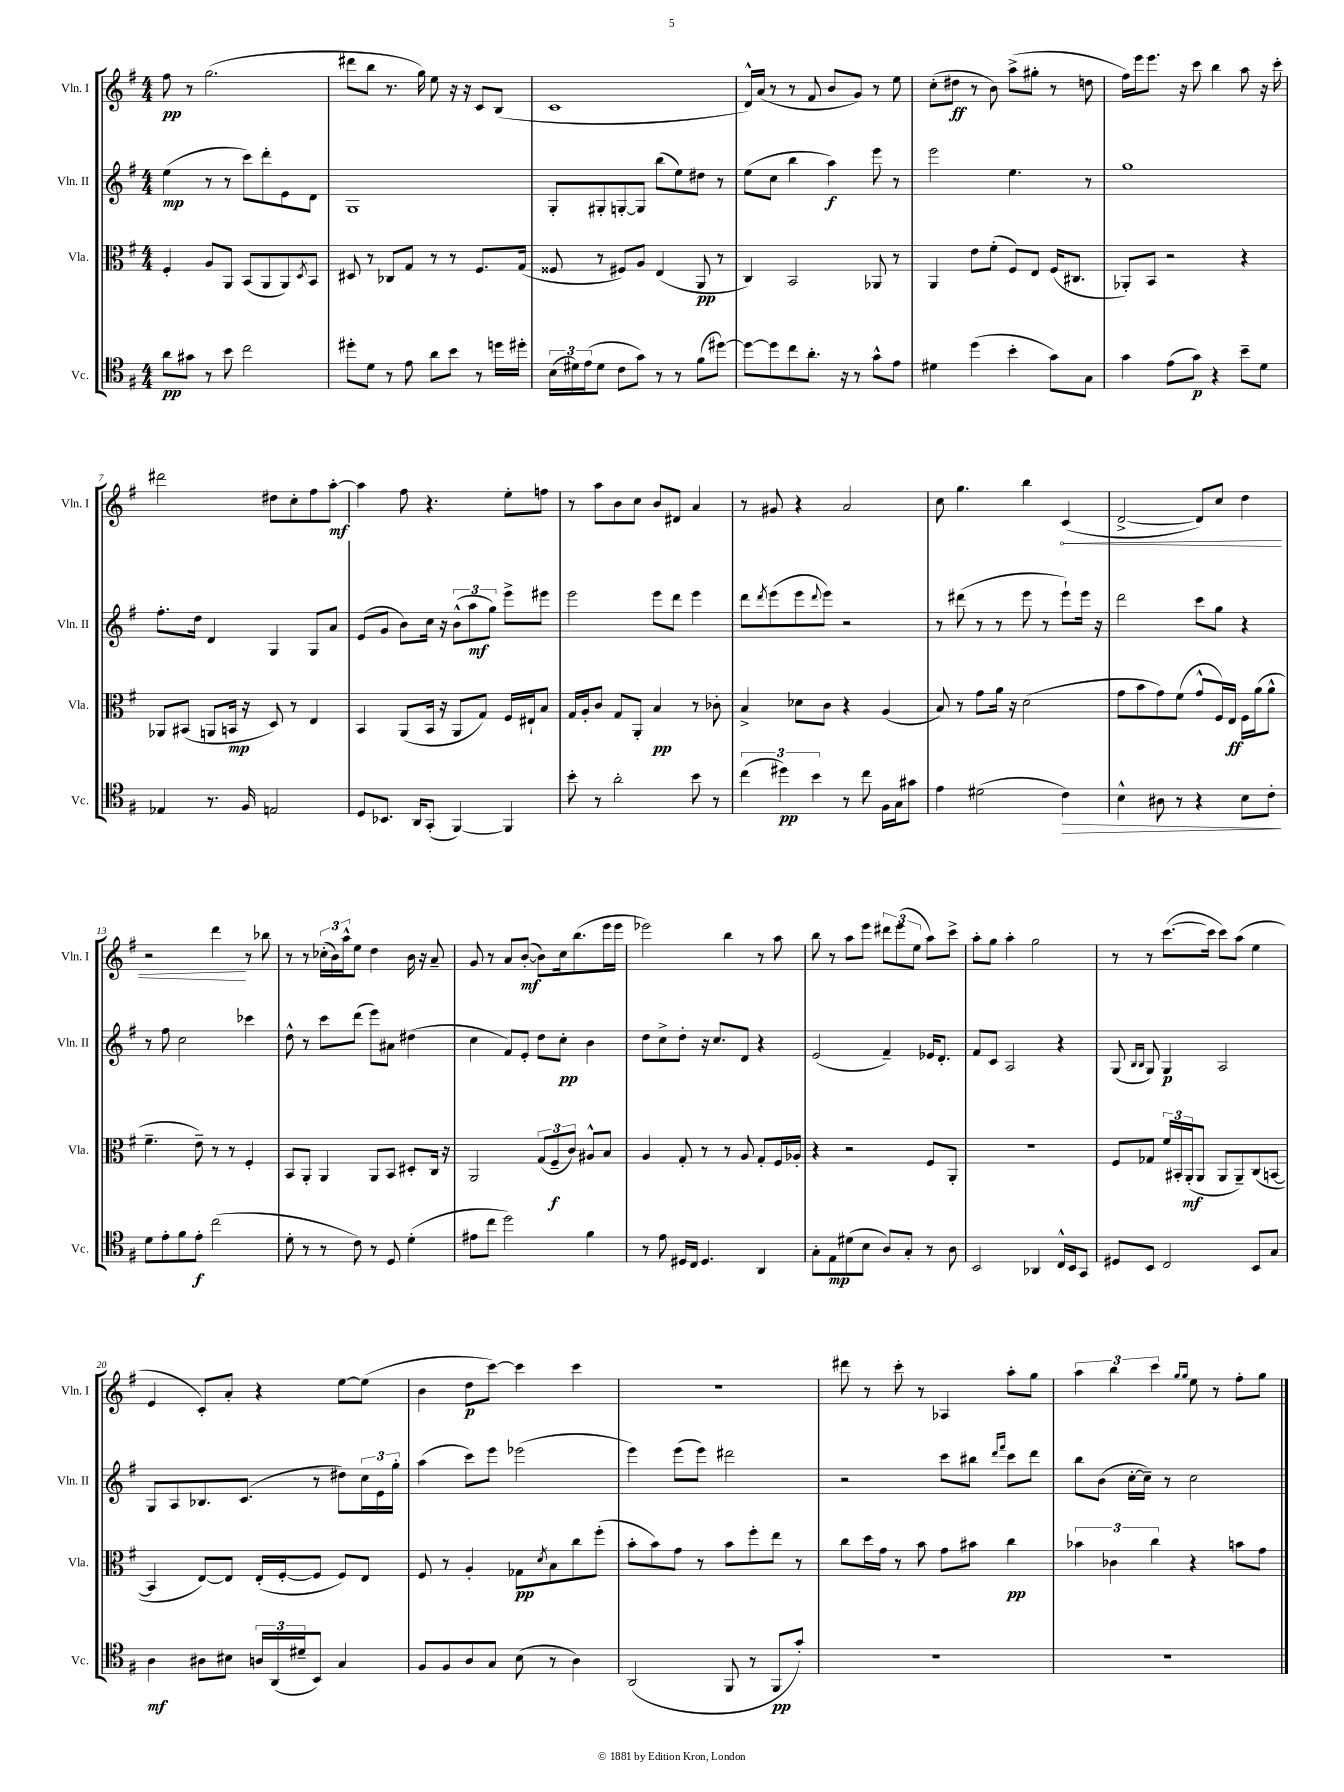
<<
\new StaffGroup <<
\new Staff = "s0" \with { instrumentName = "Vln. I" shortInstrumentName = "Vln. I" } {
    \clef treble \key g \major \numericTimeSignature \time 4/4
    fis''8\pp r8 g''2.( |
    dis'''8 b''8 r8. g''16) e''8 r16 r16 c'8 b8( |
    c'1 |
    d'16-^) a'16( r8 r8 fis'8 b'8 g'8) r8 e''8 |
    c''8-.( dis''8\ff r8 b'8) a''8->( gis''8-. r8 d''8 |
    fis''16) e'''16 e'''8. r16 c'''8 b''4 a''8 r16 c'''16-. |
    dis'''2 dis''8 c''8-. fis''8 a''8~-.\mf |
    a''4 fis''8 r4. e''8-. f''8 |
    r8 a''8 b'8 c''8 b'8 dis'8 a'4 |
    r8 gis'8 r4 a'2 |
    c''8 g''4. b''4 \once \override Hairpin.circled-tip = ##t c'4\<( |
    d'2~-> d'8) c''8 d''4 |
    r2 d'''4\! r8 bes''8 |
    r8 r8 \tuplet 3/2 { ces''16-.( b'16) a''16-^ } e''8 d''4 b'16 r16 a'8-- |
    g'8 r8 a'8 b'8~-.\mf( b'8) c''16 b''8.( e'''16 e'''16 |
    ees'''2) b''4 r8 a''8 |
    b''8 r8 a''8 e'''8 \tuplet 3/2 { dis'''8 e'''8( e''8 } a''8) c'''8-> |
    a''8-. g''8 a''4-. g''2 |
    r8 r8 c'''8.~( c'''16 c'''8) a''8( e''4 |
    e'4 c'8-.) a'8-. r4 e''8~ e''8( |
    b'4 d''8\p c'''8~) c'''4 c'''4 |
    R1 |
    dis'''8 r8 c'''8-. r8 aes4 a''8-. g''8 |
    \tuplet 3/2 { a''4 b''4 c'''4 } \grace { g''16 g''16 } e''8 r8 fis''8-. g''8 \bar "|." |
}
\new Staff = "s1" \with { instrumentName = "Vln. II" shortInstrumentName = "Vln. II" } {
    \clef treble \key g \major \numericTimeSignature \time 4/4
    e''4\mp( r8 r8 c'''8) d'''8-. e'8 d'8 |
    g1 |
    g8-. gis8-. g8~-. g8 b''8( e''8) dis''8 r8 |
    e''8( c''8 b''4 a''4\f) e'''8 r8 |
    e'''2 e''4. r8 |
    g''1 |
    fis''8.-. d''16 d'4 g4 g8 a'8 |
    e'8( g'8 b'8) c''16 r16 \tuplet 3/2 { b'8-^( a''8\mf g''8) } e'''8-> eis'''8 |
    e'''2 e'''8 d'''8 e'''4 |
    d'''8 \acciaccatura { d'''8 } e'''8( e'''8 \appoggiatura { d'''8 } e'''8) r2 |
    r8 dis'''8( r8 r8 e'''8 r8 e'''8-!) e'''16 r16 |
    d'''2 c'''8 g''8 r4 |
    r8 fis''8 c''2 ces'''4 |
    d''8-^ r8 c'''8 d'''8( e'''8) ais'8 dis''4( |
    c''4 fis'8) e'8-. d''8 c''8-.\pp b'4 |
    d''8 c''8-> d''8-. r16 c''8. d'8 r4 |
    e'2( fis'4--) ees'16 d'8.-. |
    fis'8 c'8 a2 r4 |
    g8( \grace { b16 b16 } g8) g4\p a2 |
    g8 a8 bes8. c'8.( r8 dis''8) \tuplet 3/2 { c''16 e'16 g''16-. } |
    a''4( c'''8) e'''8 ees'''2( |
    e'''4) e'''8( e'''8) dis'''2 |
    r2 c'''8 bis''8 \grace { d'''16 fis'''16 } c'''8 d'''8 |
    b''8 b'8( c''16~-. c''16--) r8 c''2 \bar "|." |
}
\new Staff = "s2" \with { instrumentName = "Vla." shortInstrumentName = "Vla." } {
    \clef alto \key g \major \numericTimeSignature \time 4/4
    fis4-. a8 a,8 b,8( a,8 a,8) \acciaccatura { d8 } b,8 |
    dis8 r8 ces8 g8 r8 r8 fis8. g16( |
    fisis8 r8 fis8) a8 e4( a,8\pp r8 |
    c4) b,2 aes,8 r8 |
    a,4 e'8 fis'8-.( fis8) e8 fis16( cis8. |
    aes,8-.) b,8 r2 r4 |
    aes,8 bis,8( a,8 b,16\mp r16 d8) r8 e4 |
    b,4 a,8( b,16 r16 a,8 g8) fis16 eis16-! b8 |
    g16 a16-. c'8 g8 a,8-. b4\pp r8 ces'8-. |
    b4-> des'8 c'8 r4 a4( |
    b8) r8 g'8 a'16 r16 d'2( |
    g'8 b'8 g'8) fis'8( g'8-^ fis16) e16\ff fis16 a'16( a'8-^ |
    fis'4.-- e'8--) r8 r8 fis4-. |
    b,8 a,8-. a,4 a,8 b,8 dis8-. c16 r16 |
    a,2 \tuplet 3/2 { g8( fis8--\f c'8) } ais8-^ b8 |
    a4 g8-. r8 r8 a8 g8-. fis16 aes16-. |
    r4 r2 fis8 a,8-. |
    R1 |
    fis8 ges8 \tuplet 3/2 { fis'16 bis,16-. a,16-.\mf( } a,8 a,8 a,8--) c8( b,8~ |
    b,4 e8~) e8 e16-.( fis16~-. fis8 fis8) e8 |
    fis8 r8 a4-. ges8\pp \acciaccatura { d'8 } b8 c''8 fis''8-.( |
    b'8-. b'8) g'8 r8 b'8 fis''8-. e''8 r8 |
    c''8 d''16 g'16 r8 b'8 g'8 bis'8 c''4\pp |
    \tuplet 3/2 { bes'4 ces'4 c''4 } r4 b'8 g'8 \bar "|." |
}
\new Staff = "s3" \with { instrumentName = "Vc." shortInstrumentName = "Vc." } {
    \clef tenor \key g \major \numericTimeSignature \time 4/4
    a'8\pp gis'8 r8 b'8 c''2 |
    dis''8-. d'8 r8 e'8 a'8 b'8 r8 d''16 dis''16-. |
    \tuplet 3/2 { b16( dis'16) e'16( } dis'8 c'8 g'8) r8 r8 fis'8( dis''8~) |
    dis''8~ dis''8 c''8 a'8.-. r16 r8 g'8-^ e'8 |
    dis'4 d''4( b'4-. g'8) g8 |
    g'4 e'8( g'8\p) r4 b'8-- d'8 |
    ees4 r8. fis16 e2 |
    d8 bes,8. a,16 g,8-.( fis,4~) fis,4 |
    b'8-. r8 a'2-. b'8 r8 |
    \tuplet 3/2 { c''4( dis''4\pp) b'4 } r8 c''8 fis16 g16 gis'8 |
    e'4 dis'2( c'4\>) |
    b4-^ ais8 r8 r4 b8 c'8-.\! |
    d'8 e'8-. fis'8 e'8-.\f c''2( |
    d'8-. r8 r8 c'8) r8 d8 d'4-.( |
    eis'8 c''8 d''2) fis'4 |
    r8 e'8 dis16 c16 dis4. a,4 |
    g8-. e8\mp dis'8( b8 a8) g8-. r8 a8 |
    b,2 aes,4 c16-^ b,16 g,8 |
    dis8 b,8 c2 b,8 g8 |
    a4\mf ais8 bis8 \tuplet 3/2 { a16 a,16( dis'16-- } b,8) g4 |
    fis8 fis8 a8 g8 b8( r8 a4) |
    a,2( fis,8 r8 fis,8\pp g'8-.) |
    R1 |
    R1 \bar "|." |
}
>>
>>
